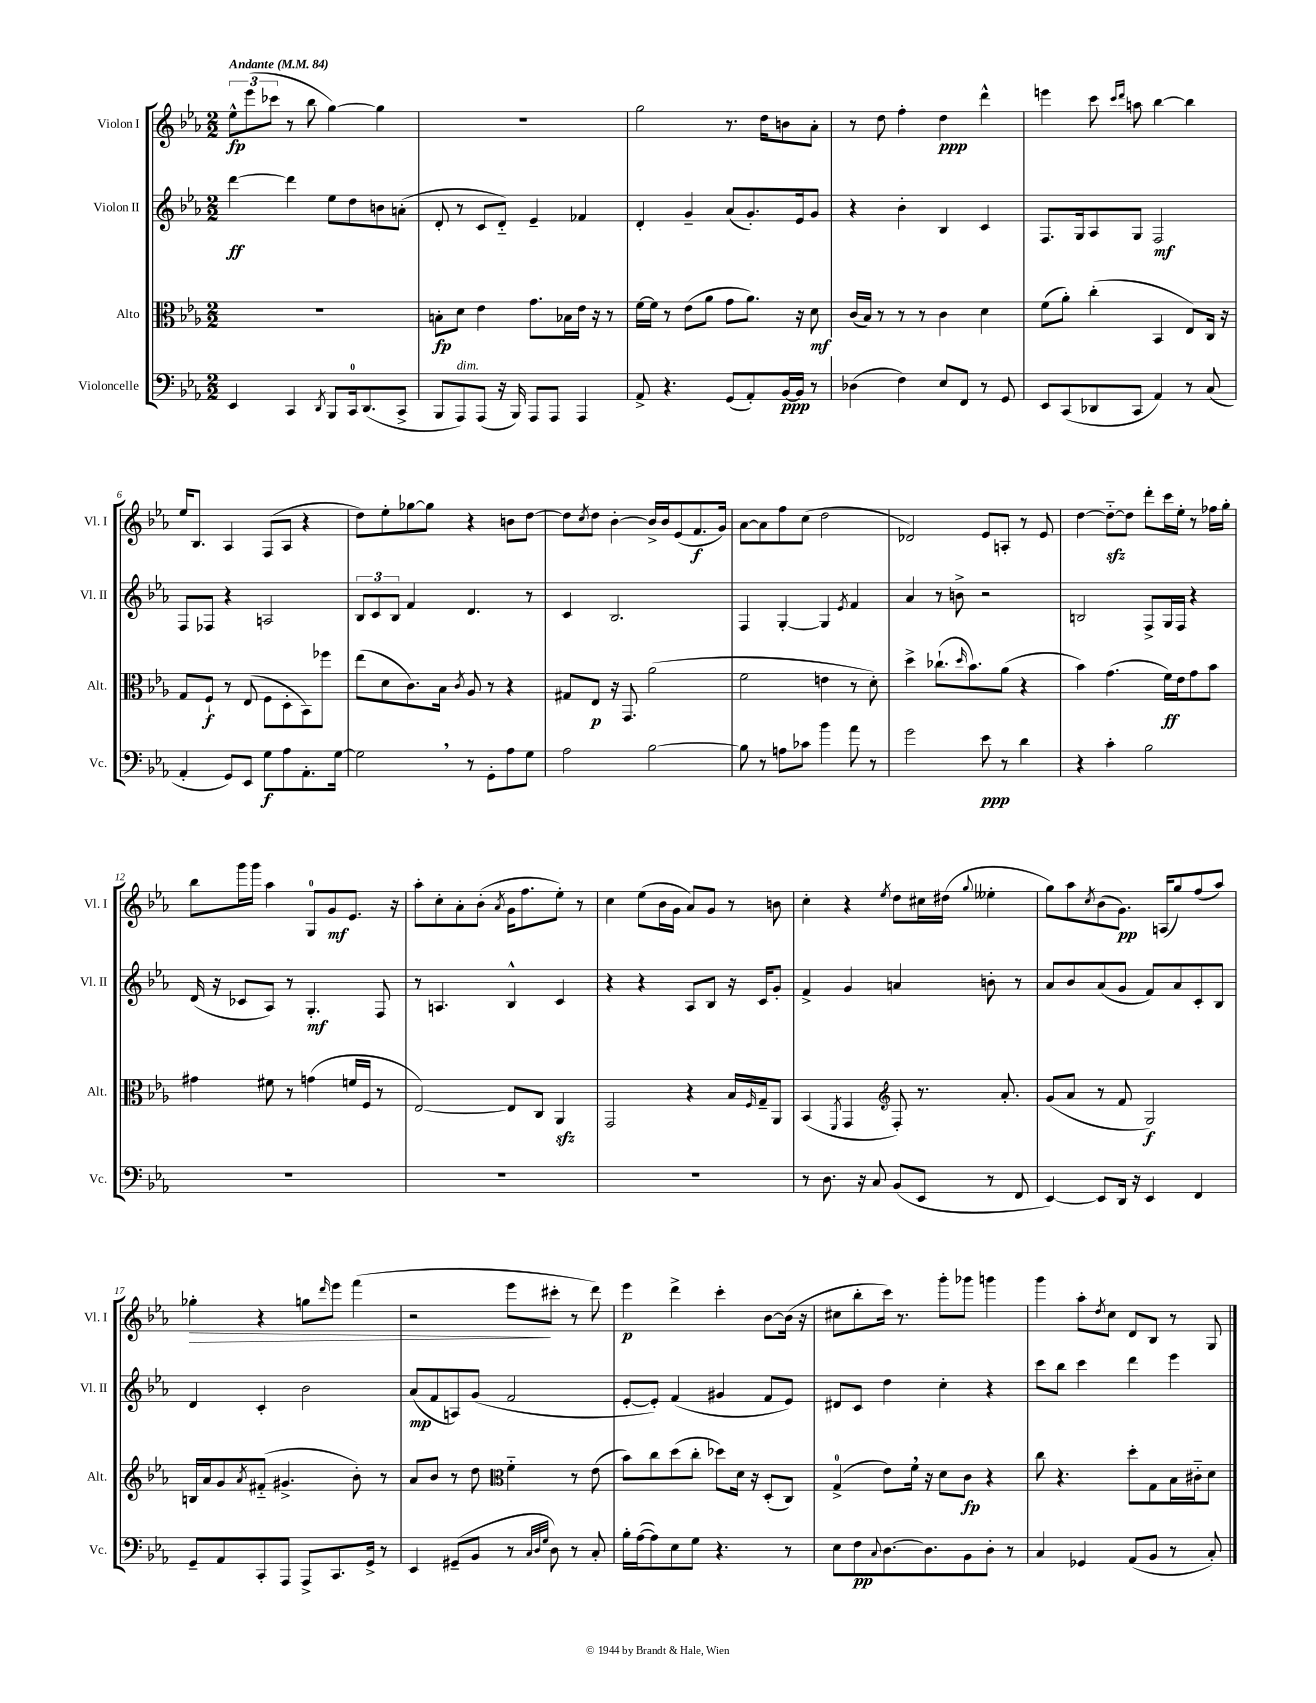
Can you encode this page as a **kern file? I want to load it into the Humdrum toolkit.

**kern	**kern	**kern	**kern
*staff4	*staff3	*staff2	*staff1
*clefF4	*clefC3	*clefG2	*clefG2
*k[b-e-a-]	*k[b-e-a-]	*k[b-e-a-]	*k[b-e-a-]
*M2/2	*M2/2	*M2/2	*M2/2
*MM84	*MM84	*MM84	*MM84
4EE-	1r	[4ddd	12ee-^^
.	.	.	(12eee-
.	.	.	12ccc-
4CC	.	4ddd]	8r
.	.	.	8bb-
8qDD	.	.	.
8BBB-	.	8ee-	[4gg)
16CC	.	8dd	.
(8.DD	.	.	.
.	.	8b	4gg]
8CC^	.	(8a'	.
=	=	=	=
8BBB-	8B'	8d'	1r
8AAA-)	8d	8r	.
(8AAA-	4e-	8c	.
16r	.	8d'~)	.
16BBB-)	.	.	.
8AAA-	8.g	4e-~	.
8AAA-	.	.	.
.	16B-	.	.
4AAA-	16e-	4f-	.
.	16r	.	.
.	8r	.	.
=	=	=	=
8AA-^	[16f	4d'	2gg
.	16f]	.	.
4.r	8r	.	.
.	(8e-	4g~	.
.	8a-	.	.
(8GG	8g	(8a-	8.r
8AA-')	8.a-)	8.g')	.
.	.	.	16dd
[16BB-	.	.	8b
16BB-]	16r	16e-	.
8r	8d	8g	8a-'
=	=	=	=
(4D-	(16c	4r	8r
.	16B-)	.	.
.	8r	.	8dd
4F)	8r	4b-'	4ff'
.	8r	.	.
8E-	4c	4B-	4dd
8FF	.	.	.
8r	4d	4c	4ddd^^
8GG	.	.	.
=	=	=	=
8EE-	(8f	8.F	4eee
(8CC	8a-')	.	.
.	.	16G	.
8DD-	(4cc'	8A-	8ccc
.	.	.	16qqccc
.	.	.	16qqddd
8CC	.	8G	8aa
4AA-)	4BB-	2F	[4bb-
8r	8E-)	.	4bb-]
(8C	16C	.	.
.	16r	.	.
=	=	=	=
4AA-'	8G	8F	16ee-
.	.	.	8.B-
.	8F`	8F-	.
8GG)	8r	4r	4A-
8EE-	(8E-	.	.
8G	8F	2A	(8F
8A-	8D'	.	8A-
8.AA-'	8BB-)	.	4r
.	8ff-	.	.
[16G	.	.	.
=	=	=	=
2G]	(8ee-	12B-	8dd)
.	.	12c	.
.	8d	.	8ee-'
.	.	12B-	.
.	8.c)	4f	[8gg-
.	.	.	8gg-]
.	16B-	.	.
.	8qc	.	.
8r	8A-	4.d	4r
8GG'	8r	.	.
8A-	4r	.	8b
8G	.	8r	[8dd
=	=	=	=
2A-	8G#	4c	8dd]
.	.	.	8qcc
.	8E-	.	8dd
.	16r	2.B-	[4b-'
.	8.GG	.	.
[2B-	(2a-	.	16b-^]
.	.	.	16b-
.	.	.	(8e-
.	.	.	8.f
.	.	.	16g)
=	=	=	=
8B-]	2f	4F	[8a-
8r	.	.	8a-]
8A	.	[4G'	8ff
8c-	.	.	(8cc
4b-	4e	4G]	2dd
.	.	8qe-	.
8a-	8r	4f	.
8r	8d')	.	.
=	=	=	=
2g	4dd^	4a-	2d-)
.	(8.cc-`	8r	.
.	.	8b^	.
.	16qqdd	.	.
.	8.b-)	.	.
8e-	.	2r	8e-
8r	(8a-	.	8A'
4d	4r	.	8r
.	.	.	8e-
=	=	=	=
4r	4b-)	2B	[4dd
4c'	(4.g	.	8dd'~_
.	.	.	8dd]
2B-	.	8F^	8ddd'
.	16f)	16G	16ccc
.	16e-	16F	16ee-'
.	8g	4r	8r
.	8b-	.	16ff-
.	.	.	16gg'
=	=	=	=
1r	4g#	(16d	8bb-
.	.	16r	.
.	.	8c-	16ggg
.	.	.	16ggg
.	8f#	8A-)	4aa-
.	8r	8r	.
.	(4g	4.G'	8G
.	.	.	8g
.	16f	.	8.e-
.	16F	.	.
.	8r	8F	.
.	.	.	16r
=	=	=	=
1r	[2E-)	8r	8aa-'
.	.	4.A	8cc'
.	.	.	8a-'
.	.	.	(8b-'
.	.	.	8qa-
.	8E-]	4B-^^	16g
.	.	.	8.ff
.	8C	.	.
.	4AA-	4c	8ee-')
.	.	.	8r
=	=	=	=
1r	2GG	4r	4cc
.	.	4r	(8ee-
.	.	.	16b-
.	.	.	16g
.	4r	8A-	8a-)
.	.	8B-	8g
.	16B-	16r	8r
.	16qqF	.	.
.	16G~	16c	.
.	8AA-	8g'	8b
=	=	=	=
8r	(4BB-	4f^	4cc'
8.D	.	.	.
.	8qFF	.	.
.	4GG	4g	4r
16r	.	.	.
8C	.	.	.
*	*clefG2	*	*
.	.	.	8qee-
(8BB-	8F')	4a	8dd
8EE-	8.r	.	16cc#
.	.	.	(16dd#
.	.	.	8qqgg
8r	.	8b'	4ee--'
.	8.a-'	.	.
8FF	.	8r	.
=	=	=	=
[4EE-)	(8g	8a-	8gg)
.	8a-	8b-	8aa-
.	.	.	8qcc
8EE-]	8r	(8a-	(8b-
16DD	8f	8g	8.g)
16r	.	.	.
4EE-	2G)	8f)	.
.	.	.	(16A
.	.	8a-	8gg)
4FF	.	8c'	(8ff
.	.	8B-	8aa-)
=	=	=	=
8GG~	16B	4d	4gg-'
.	16a-	.	.
8AA-	8g	.	.
.	8qa-	.	.
8CC'	(8f#'~	4c'	4r
8AAA-	4.g#^	.	.
8AAA-^	.	2b-	8gg
.	.	.	16qqddd
8.CC	.	.	8eee-
.	8b-')	.	(4fff
16GG^	.	.	.
8r	8r	.	.
=	=	=	=
4EE-	8a-	(8a-	2r
.	8b-	8f	.
(8GG#~	8r	8A)	.
8BB-	8dd	(8g	.
*	*clefC3	*	*
8r	4f'~	2f	8eee-
32qqC	.	.	.
32qqD	.	.	.
32qqG	.	.	.
8D)	.	.	8ccc#'
8r	8r	.	8r
8C'	(8e-	.	8ddd)
=	=	=	=
16B-'	8b-)	[8e-'	4eee-
([16A-	.	.	.
8A-])	8cc	8e-'])	.
8E-	(8dd	(4f	4ddd^
8G	8cc'	.	.
4.r	8dd-)	4g#	4ccc'
.	16d	.	.
.	16r	.	.
.	(8D'	8f	[8b-
8r	8C)	8e-)	(16b-]
.	.	.	16r
=	=	=	=
8E-	(4G^	8d#	8cc#
8F	.	8c	8bb-'
8qqC	.	.	.
[8.D	8e-)	4dd	16ccc)
.	.	.	8.r
.	16f	.	.
8.D]	16r	.	.
.	8d	4cc'	8ggg'
8BB-	8c	.	8ggg-
8D'	4r	4r	4ggg
8r	.	.	.
=	=	=	=
4C	8cc	8ccc	4ggg
.	4.r	8bb-	.
4GG-	.	4ccc	8aa-'
.	.	.	8qdd
.	.	.	8cc
(8AA-	8dd'	4ddd	8d
8BB-	8G	.	8B-
8r	16B-	4eee-	8r
.	16c#'~	.	.
8C')	8d	.	8G
==	==	==	==
*-	*-	*-	*-
